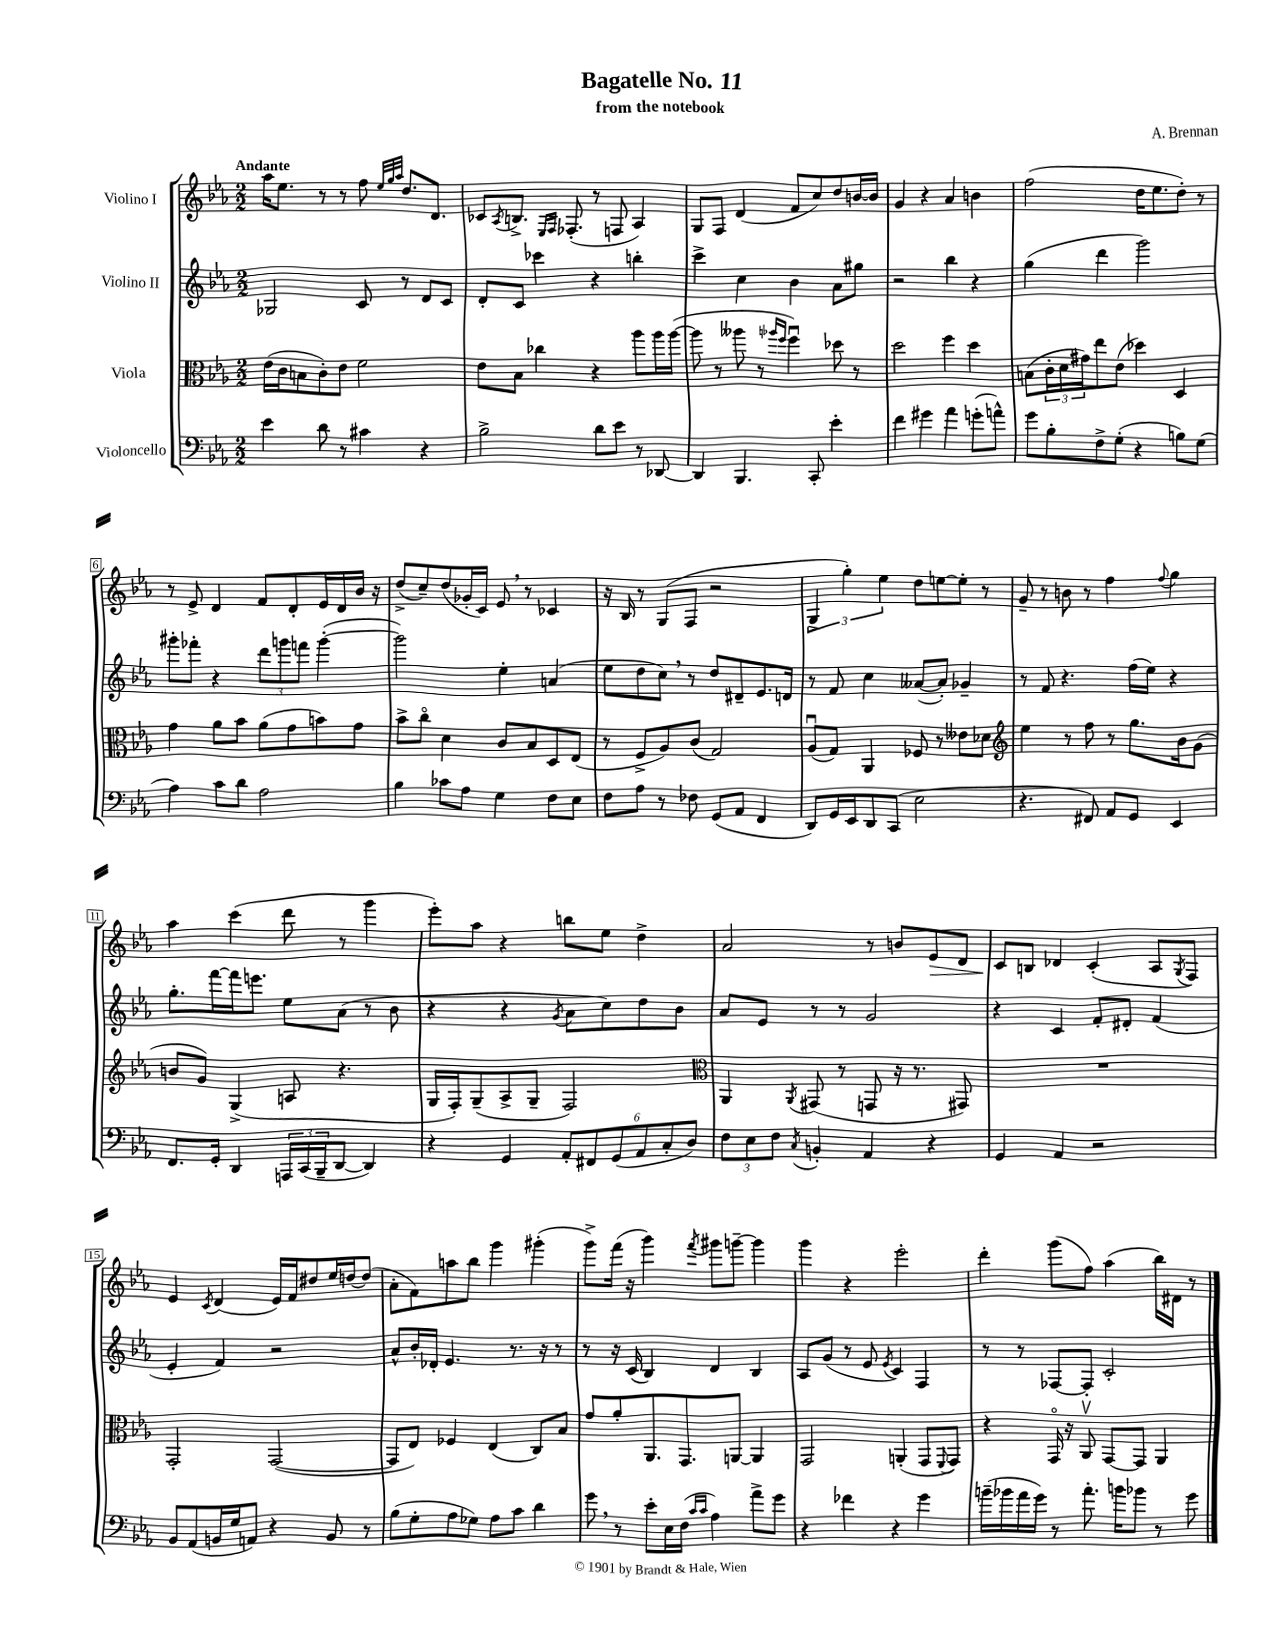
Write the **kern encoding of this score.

**kern	**kern	**kern	**kern
*staff4	*staff3	*staff2	*staff1
*clefF4	*clefC3	*clefG2	*clefG2
*k[b-e-a-]	*k[b-e-a-]	*k[b-e-a-]	*k[b-e-a-]
*M2/2	*M2/2	*M2/2	*M2/2
4e-	(16e-	2G-	16aa-
.	16c	.	8.ee-
.	8B	.	.
8d	8c')	.	8r
8r	8e-	.	8r
4c#	2f	8c	8ff
.	.	.	32qqee-
.	.	.	32qqgg
.	.	.	32qqaa-
.	.	8r	8.dd
4r	.	8d	.
.	.	.	8.d
.	.	8c	.
=	=	=	=
2B-^	8e-	8d'	8c-
.	.	.	8qA-
.	8B-	8c	8.B^
.	4cc-	4ccc-	.
.	.	.	16qqE-
.	.	.	16qqF
.	.	.	(8.F-'
8d	4r	4r	8r
8e-	.	.	8F
8r	8aa-	4bb'	4A-)
[8DD-	16aa-	.	.
.	([16aa-	.	.
=	=	=	=
4DD-]	8aa-]	4ccc^	8G
.	8r	.	8F
4.BBB-	8aa--	4cc	(4d
.	8r	.	.
.	16qqaa-	.	.
.	16qqff	.	.
.	4ffu)	4b-	8f
8CC'	.	.	8cc)
4e-'	8dd-	8a-	8dd
.	8r	8gg#	[16b
.	.	.	16b]
=	=	=	=
4f	2dd	2r	4g
4g#	.	.	4r
4a-	4ff	4bb-	4a-
(8g'	4dd	4r	4b
8a^^)	.	.	.
=	=	=	=
8g	(8B	(4gg	(2ff
8B-'	24c'	.	.
.	24d	.	.
.	24g#)	.	.
8F^	8ee-	4ddd	.
(8G'	(8e-	.	.
4r	4dd-)	2ggg)	16dd
.	.	.	8.ee-
8B)	4D	.	8dd')
(8G	.	.	8r
=	=	=	=
4A-)	4g	8ggg#'	8r
.	.	8fff-'	8e-^
8c	8a-	4r	4d
8d	8b-	.	.
2A-	(8a-	12ddd	8f
.	.	12ggg	.
.	8g	.	8d'
.	.	12fff	.
.	8b)	([4ggg'	16e-
.	.	.	16d
.	8g	.	16b-
.	.	.	16r
=	=	=	=
4B-	8b-^	2ggg])	(8dd^
.	8cco	.	8cc~)
8c-	4d	.	(8dd
8A-	.	.	16g-'
.	.	.	16c)
4G	8c	4ee-'	8e-
.	8B-	.	8r
8F	8D	(4a	4c-
8E-	(8E-	.	.
=	=	=	=
8F	8r	8ee-	16r
.	.	.	16B-
8A-	8F^	8dd	8r
8r	8A-)	8cc)	(8G
8F-	(8c	8r	8F
(8GG	2G)	8dd	2r
8AA-	.	8d#~	.
4FF	.	8.e-	.
.	.	16d	.
=	=	=	=
8DD)	(8A-u	8r	6G^
16GG	8G)	8f	.
.	.	.	6gg')
16EE-	.	.	.
8DD	4AA-	4cc	.
.	.	.	6ee-
(8CC	.	.	.
2E-	8F-	([8a--	8dd
.	8r	8a--'])	[8ee
.	8e--	4g-~	8ee']
.	8d-	.	8r
=	=	=	=
*	*clefG2	*	*
4.r	4ee-	8r	8g~
.	.	8f	8r
.	8r	4.r	8b
8FF#)	8ff	.	8r
8AA-	8r	.	4ff
8GG	8.gg	(16ff	.
.	.	16ee-)	.
.	.	.	8qqff
4EE-	.	4r	4gg
.	16b-	.	.
.	(8g	.	.
=	=	=	=
8.FF	8b	8.gg'	4aa-
.	8g)	.	.
16GG'	.	[16fff	.
4DD	(4G^	16fff]	(4ccc
.	.	8.eee	.
24AAA	8A	8ee-	8ddd
(24CC	.	.	.
24BBB-~	.	.	.
[8DD	4.r	(8a-	8r
4DD])	.	8r	4ggg
.	.	8b-	.
=	=	=	=
4r	16G	4r	8eee-')
.	16F')	.	.
.	(8G~	.	8aa-
4GG	8A-^	4r	4r
.	8G~	.	.
.	.	8qg	.
12AA-'	2F)	8a-	8bb
12FF#	.	.	.
.	.	8cc)	8ee-
(12GG	.	.	.
12AA-	.	8dd	4dd^
12C'	.	.	.
.	.	8b-	.
12D)	.	.	.
=	=	=	=
*	*clefC3	*	*
12F	4AA-	8a-	2a-
12E-	.	.	.
.	.	8e-	.
12F	.	.	.
8qC	8qAA-	.	.
4BB'	(8GG#	8r	.
.	8r	8r	.
4AA-	8GG	2g	8r
.	16r	.	8b
.	8.r	.	.
4r	.	.	8e-
.	8GG#)	.	8d
=	=	=	=
4GG	1r	4r	8c
.	.	.	8B
4AA-	.	4c	4d-
2r	.	8f'	(4c'
.	.	8d#'	.
.	.	(4f	8A-
.	.	.	8qG
.	.	.	8F)
=	=	=	=
8BB-	2GG'	4e-'	4e-
(8AA-	.	.	.
.	.	.	8qc
16BB	.	4f)	(4d
16G	.	.	.
8AA)	.	.	.
4r	([2GG	2r	16e-)
.	.	.	16f
.	.	.	8dd#
8BB	.	.	16ee-
.	.	.	[16dd
8r	.	.	(8dd]
=	=	=	=
(8B-	8GG]	8a-^^	8a-'
8G'	8E-)	16b-'	8f)
.	.	16d-'	.
8A-	4F-	4.e-	8aa
8G-)	.	.	8bb-
8A-	(4E-	.	4ggg
8c	.	8.r	.
4d	8C)	.	(4ggg#'
.	.	16r	.
.	8B-	8r	.
=	=	=	=
8g	8g	8r	8ggg^)
8r	8a-'	16r	(16fff
.	.	(16c	16r
8e-'	8.AA-	4B-)	4ggg)
16E-	.	.	.
(16F	8.GG	.	.
16qqc	.	.	.
16qqc	.	.	8qfff
4A-)	.	4d	8ggg#
.	[8AA	.	[8ggg~
8a-^	4AA]	4B-	4ggg]
8g	.	.	.
=	=	=	=
4r	2GG	8A-	4ggg
.	.	(8g	.
4f-	.	8r	4r
.	.	8e-	.
.	.	8qe-	.
4r	(4AA'	4c)	2eee-'
4g	8GG	4F	.
.	8qqFF	.	.
.	8GG)	.	.
=	=	=	=
(16b~	4r	8r	4ddd'
16b-	.	.	.
16a-	.	8r	.
16g)	.	.	.
8r	16GGo	[8F-	(8ggg
.	16r	.	.
8.a-'	8AA-v	8F-']	8ff)
.	[8GG	2c'	(4aa-
16b	.	.	.
8b-	8GG]	.	.
8r	4AA-	.	16bb-)
.	.	.	16d#
8g	.	.	8r
==	==	==	==
*-	*-	*-	*-
